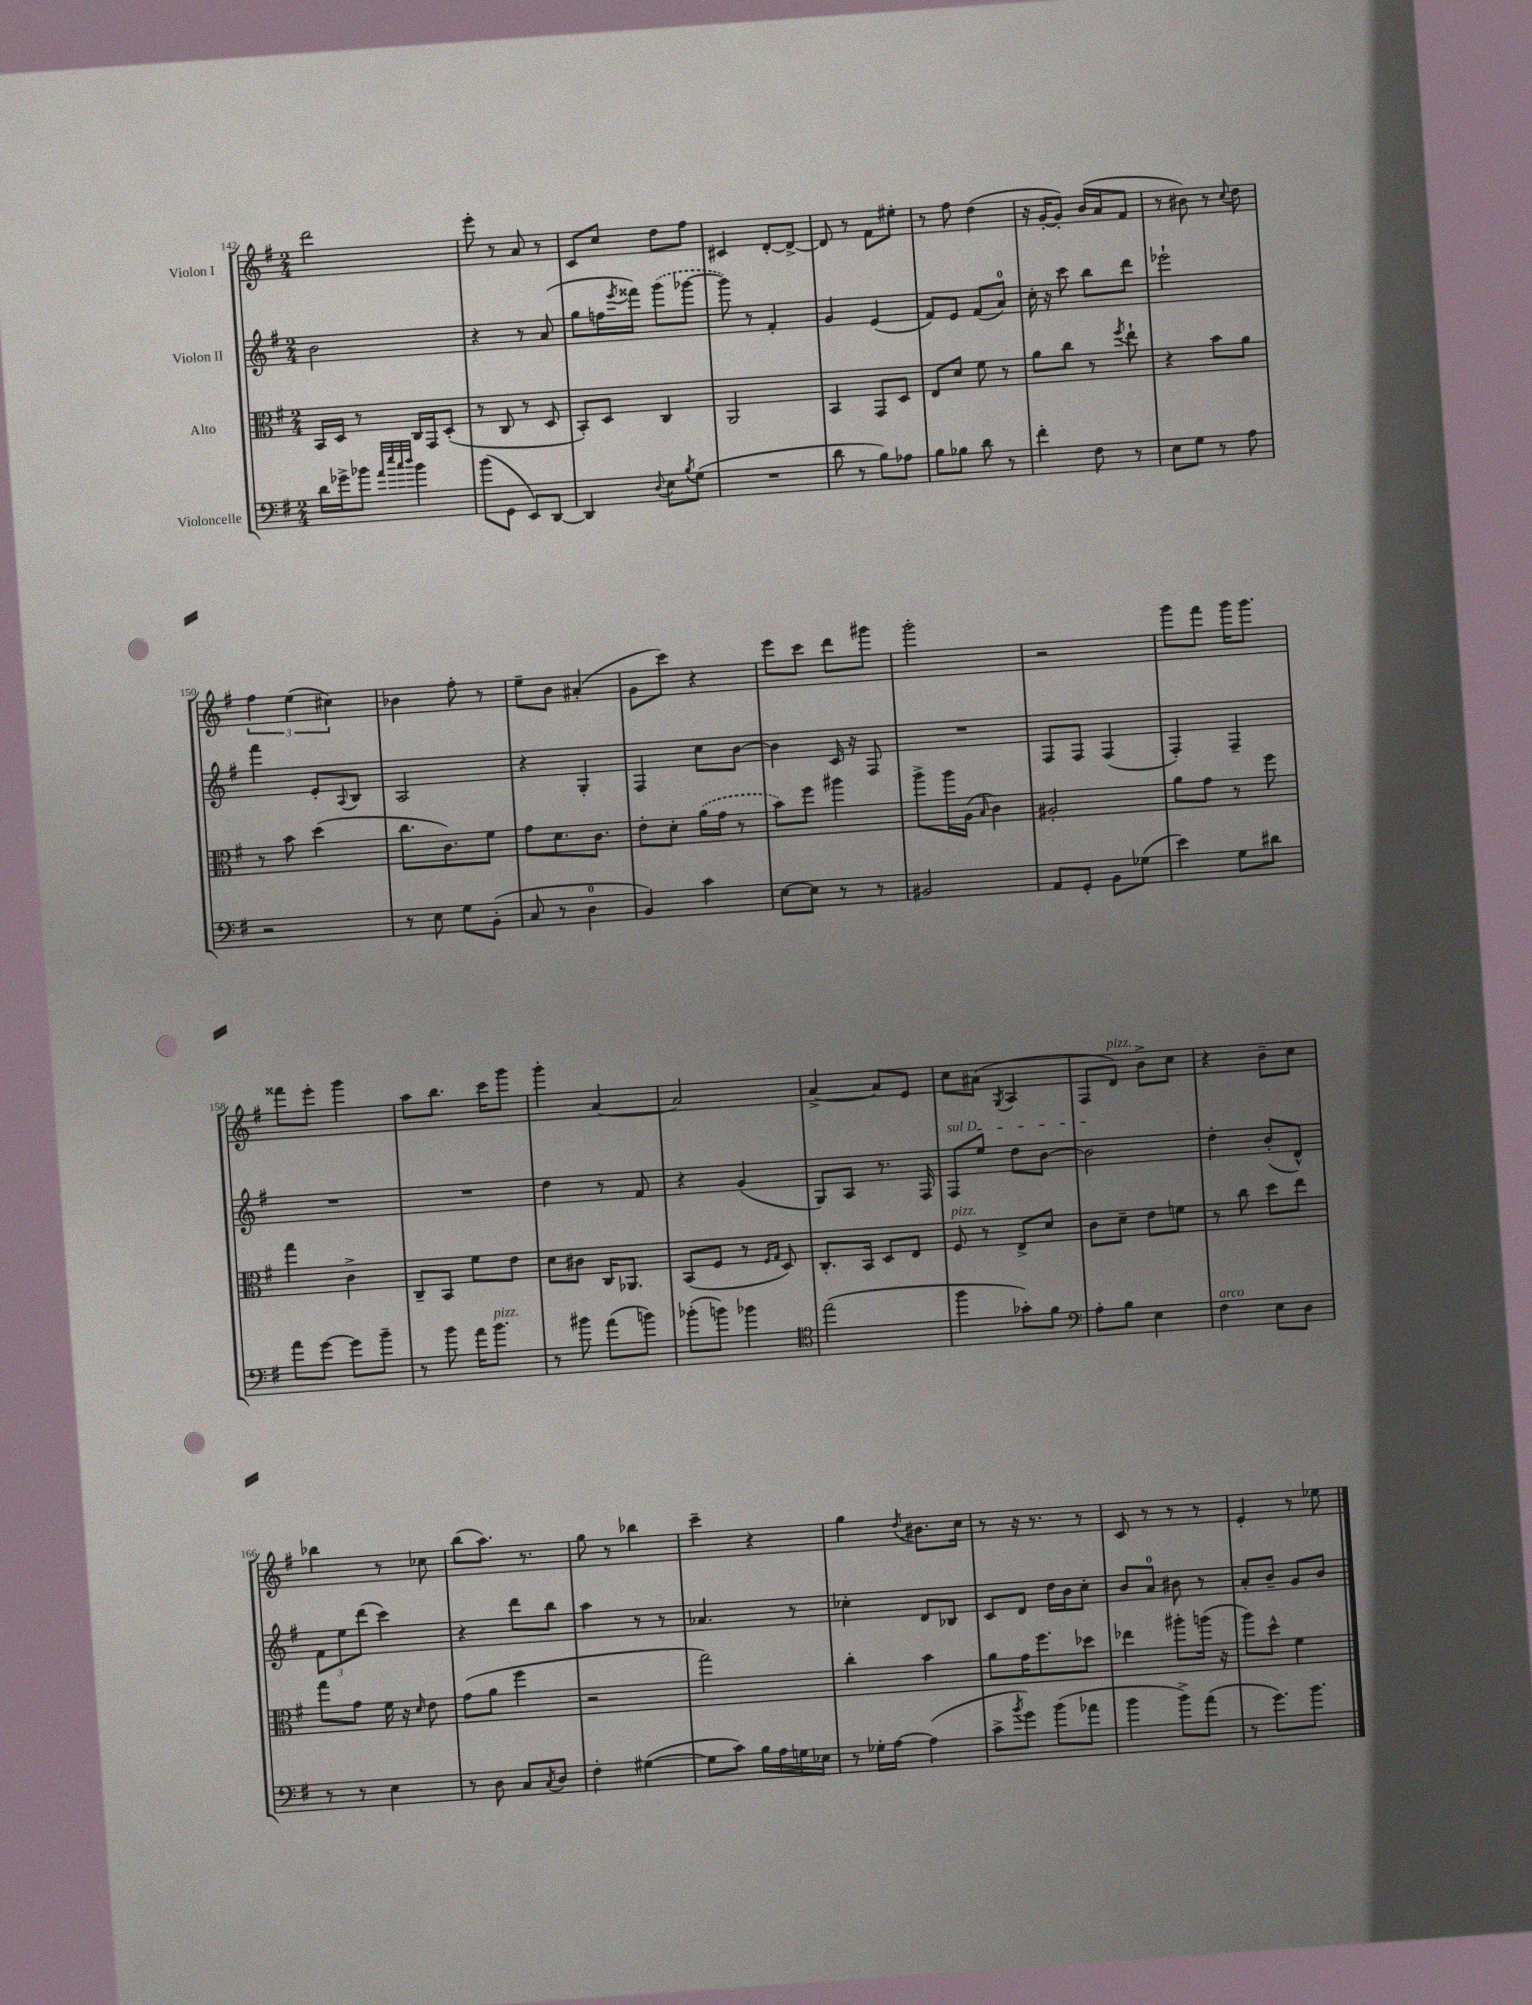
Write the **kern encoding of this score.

**kern	**kern	**kern	**kern
*staff4	*staff3	*staff2	*staff1
*clefF4	*clefC3	*clefG2	*clefG2
*k[f#]	*k[f#]	*k[f#]	*k[f#]
*M2/4	*M2/4	*M2/4	*M2/4
16d	16BB	2b	2ddd
16g-^	16D	.	.
8b-	8r	.	.
32qqa	.	.	.
32qqee	.	.	.
32qqcc	.	.	.
32qqdd	.	.	.
4b-	16C	.	.
.	16GG	.	.
.	(8D'	.	.
=	=	=	=
(8b	8r	4r	8eee'
8GG	8C	.	8r
8EE)	8r	8r	8a
[8DD	8D	(8a	8r
=	=	=	=
4DD]	8BB')	8gg	8c
.	8D	16ff	8cc
.	.	8qeee	.
.	.	16fff##)	.
8qqD	.	.	.
8E	4C	(8ggg	8dd
8qB	.	.	.
(8G	.	[8ggg-	8ff#
=	=	=	=
2r	2AA	8ggg-])	4c#
.	.	8r	.
.	.	4f#'	[8d'
.	.	.	8d^_
=	=	=	=
8d	4BB	4g	8d]
8r	.	.	8r
8B)	8GG	(4e	8f#
8A-	8D	.	8ee#'
=	=	=	=
8B	8E	8f#)	8r
8B-	8d	8e	8ff#
8d	8f#	(8f#	(4dd
8r	8r	8a)	.
=	=	=	=
4f#'	8a	16cc'	16r
.	.	16r	[16g'
.	8cc	8ccc	8g'])
8F#	8r	8bb	(16b
.	.	.	16a
.	8qff#	.	.
8r	8ee`	8ddd	8f#
=	=	=	=
8E	4r	2eee-`	8r
8G	.	.	8b#)
8r	8b	.	8r
.	.	.	8qqcc
8A	8a	.	8dd
=	=	=	=
2r	8r	4fff#	6ff#
.	8b	.	.
.	.	.	(6ee
.	(4dd	8e'	.
.	.	.	6cc#)
.	.	8qqA	.
.	.	8B	.
=	=	=	=
8r	8.cc	2A	4b-
8E	.	.	.
.	8.c)	.	.
8G	.	.	8ff#'
(8BB'	8f#	.	8r
=	=	=	=
8C	8g	4r	8ee~
8r	8.d	.	8b
4D	.	4G'	(4a#'
.	8.c	.	.
=	=	=	=
4BB)	8e'	4F#	8g
.	8d'	.	8ccc)
4c	(16a	8cc	4r
.	16g	.	.
.	8r	[8b	.
=	=	=	=
[8E	8b)	4b]	8eee
8E]	8ff#	.	8ccc
8r	4aa#	16c	8ddd
.	.	16r	.
8r	.	8F#	8ggg#
=	=	=	=
2BB#	8aa^	2r	2ggg'
.	16aa	.	.
.	(16A	.	.
.	16qqB	.	.
.	4c)	.	.
=	=	=	=
8AA	2A#'	8F#	2r
8GG'	.	8F#	.
8BB	.	(4F#	.
(8G-	.	.	.
=	=	=	=
4e)	8a	4F#')	8ggg
.	8g	.	8fff#
8G	8r	4F#~	16ggg
.	.	.	8.ggg
8d#	8ff#	.	.
=	=	=	=
8a	4gg	2r	8fff##
[8g	.	.	8eee'
8g]	4c^	.	4ggg
8b~	.	.	.
=	=	=	=
8r	8C~	2r	8aa
8b	8BB	.	8.bb
16a	8f#	.	.
8.b	.	.	16ccc
.	8e	.	8ggg
=	=	=	=
8r	8d	4dd	4ggg'
8b#	8c#	.	.
(8a	16C	8r	[4a
.	8.AA-	.	.
8b)	.	8f#	.
=	=	=	=
(8b-'	(8BB	4r	2a]
8b)	8F#	.	.
4b-	8r	(4g	.
.	16qqF#	.	.
.	16qqG	.	.
.	8D)	.	.
=	=	=	=
*clefC4	*	*	*
(2ee	8.C'	8G)	[4a^
.	.	8A	.
.	16BB	.	.
.	8D	8.r	8a]
.	8E	.	8e
.	.	16F#	.
=	=	=	=
4ff#	8F#	8F#	8cc
.	8r	8ee	(8a#
.	.	.	8qG
8g-')	8E^	8dd	4A
8f#	8d	[8b	.
=	=	=	=
*clefF4	*	*	*
8A'	8c	2b]	8F#
8B	8d~	.	8d)
4E	8e	.	8b^
.	8f	.	8cc
=	=	=	=
4F#	8r	4dd'	4r
.	8cc	.	.
8E	8dd	(8b'	8b~
8D	8ee	8d^^)	8cc
=	=	=	=
8r	8gg	12f#	4bb-
.	.	12ee	.
8r	8g	.	.
.	.	(12ddd	.
4E	16f#	4ccc)	8r
.	16r	.	.
.	16qqd	.	.
.	8e	.	8cc-
=	=	=	=
8r	(8g	4r	(8bb
8D	8a	.	8.aa)
8C	4ff#	8ddd	.
.	.	.	8.r
8qC	.	.	.
8D	.	8bb	.
=	=	=	=
4F#'	2r	4aa	8gg
.	.	.	8r
([4G#	.	8r	4bb-
.	.	8r	.
=	=	=	=
8G#]	2gg)	4.a-	4ccc~
8c)	.	.	.
16B	.	.	4r
16A	.	.	.
16G	.	8r	.
16E-	.	.	.
=	=	=	=
8r	4cc'	4cc-'	4gg
16G-'	.	.	.
[16A	.	.	.
.	.	.	8qdd
(4A]	4b	8d	8.b#
.	.	8B-	.
.	.	.	16cc
=	=	=	=
8c^	8a	8c	8r
8qb	.	.	.
8g)	16g	8d	16r
.	8.ff#	.	8.r
(8b	.	16dd	.
.	.	16b	.
8a-	8dd-	8cc'	8r
=	=	=	=
4b	4ee-	8b	8c
.	.	8a	8r
8b^)	8aa#'	8b#	8r
(8a	(16aa	8r	8r
.	16r	.	.
=	=	=	=
8r	8aa)	8a'	4e'
8.g)	8dd^^	8b~	.
.	4f#	8g	8r
8.b	.	.	.
.	.	8b	8ee-
==	==	==	==
*-	*-	*-	*-
